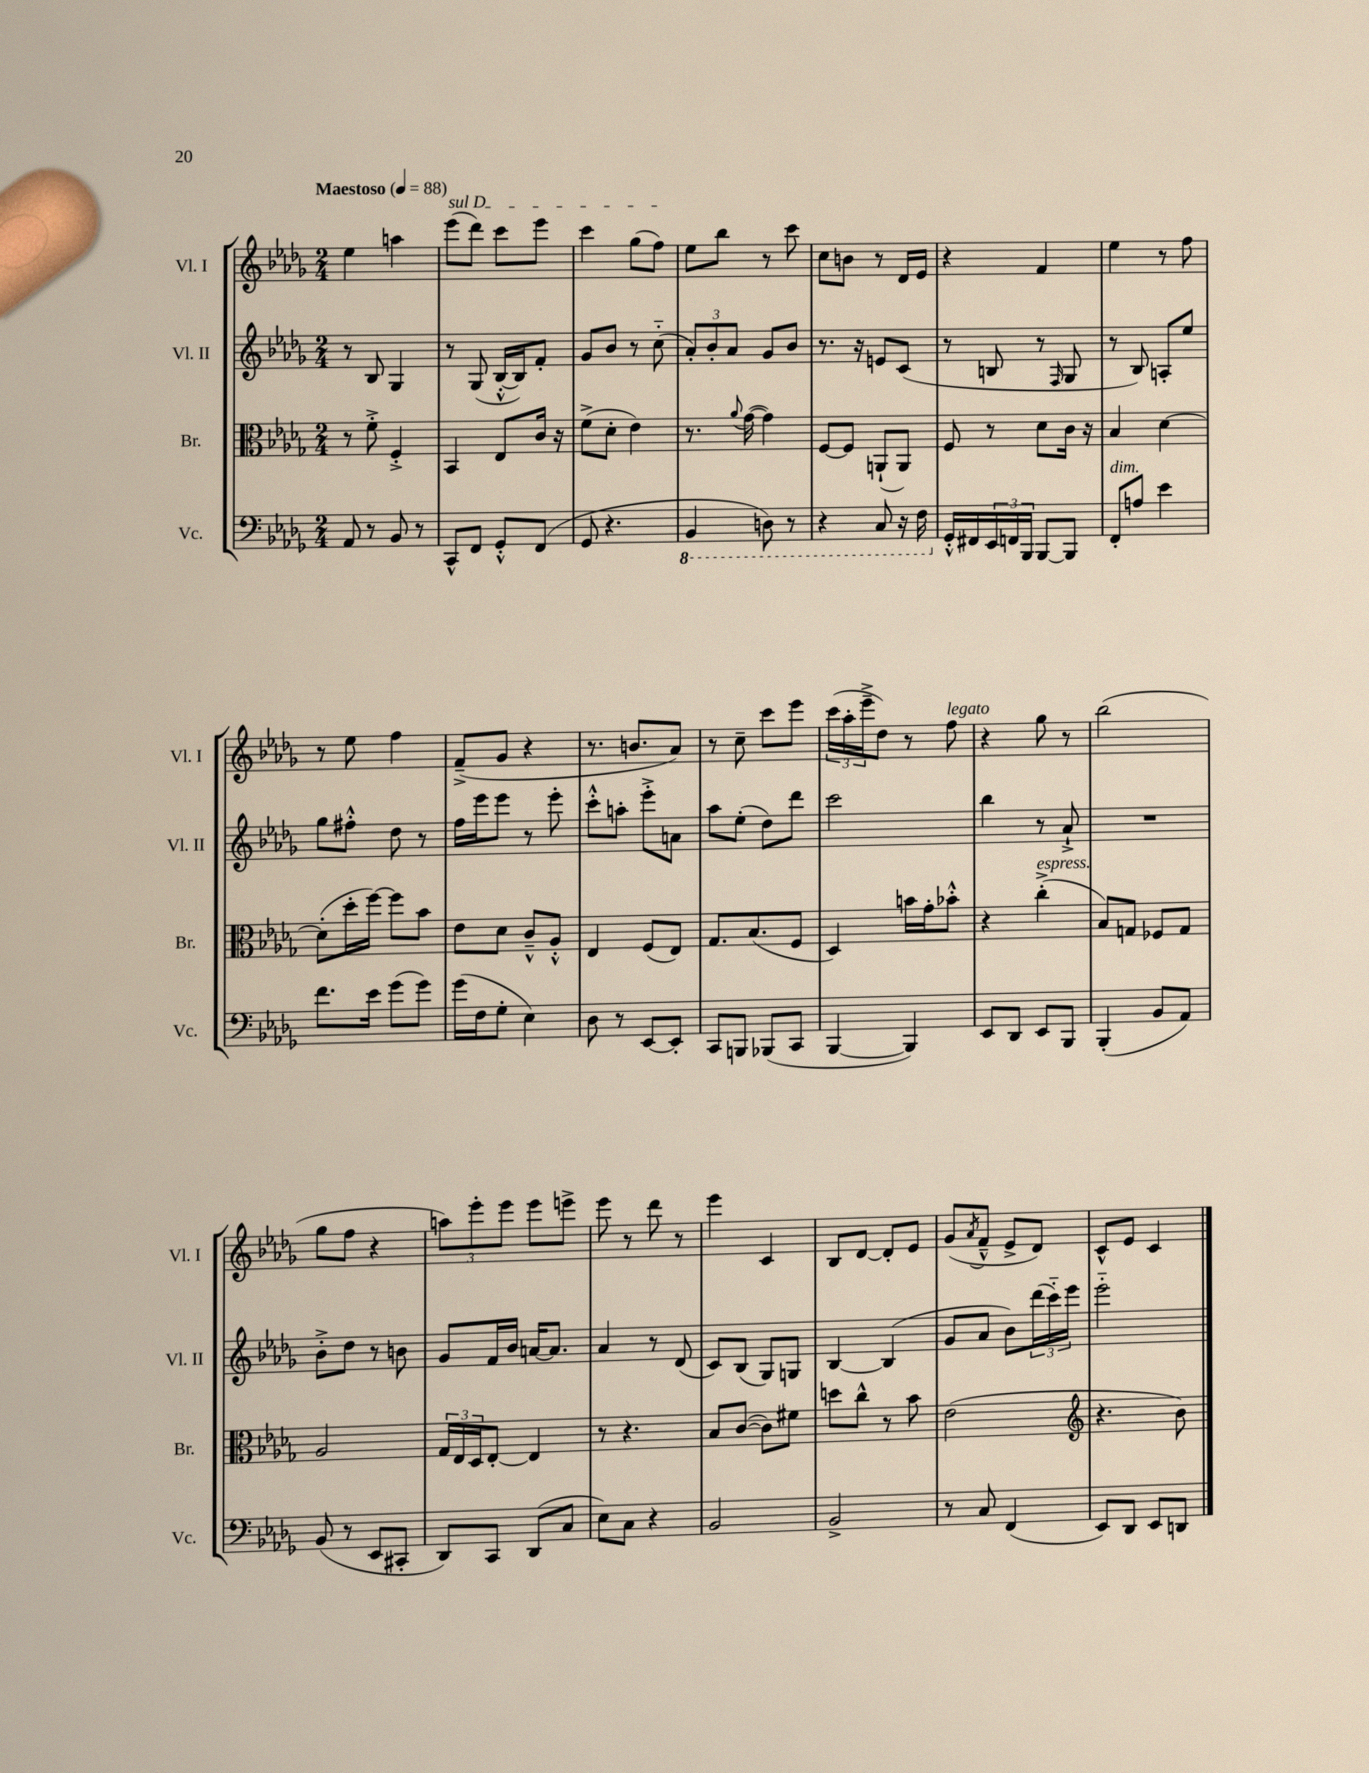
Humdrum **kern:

**kern	**kern	**kern	**kern
*staff4	*staff3	*staff2	*staff1
*clefF4	*clefC3	*clefG2	*clefG2
*k[b-e-a-d-g-]	*k[b-e-a-d-g-]	*k[b-e-a-d-g-]	*k[b-e-a-d-g-]
*M2/4	*M2/4	*M2/4	*M2/4
*MM88	*MM88	*MM88	*MM88
8AA-/	8r	8r	4ee-\
8r	8f'^\	8B-/	.
8BB-/	4F'^/	4G-/	4aa\
8r	.	.	.
=	=	=	=
8CC^^/L	4BB-/	8r	(8eee-\L
8FF/J	.	(8G-/	8ddd-\J)
8GG-'^^/L	8E-/L	[16B-'^^/LL	8ccc\L
.	.	16B-/]J)	.
(8FF/J	16c/Jk	8f'/J	8eee-\J
.	16r	.	.
=	=	=	=
8GG-/	(8f^\L	8g-/L	4ccc\
4.r	8d-'\J	8b-/J	.
.	4e-\)	8r	(8gg-\L
.	.	(8cc'~\	8ff\J)
=	=	=	=
4BBB-/	8.r	12a-'/L)	8ee-\L
.	.	12b-'/	.
.	.	.	8bb-\J
.	.	12a-/J	.
.	8qqa-/	.	.
.	([16g-\	.	.
8DD\)	4g-\])	8g-/L	8r
8r	.	8b-/J	8ccc\
=	=	=	=
4r	[8F/L	8.r	8cc\L
.	8F/]J	.	8b\J
.	.	16r	.
8CC/	(8AA`/L	8e/L	8r
16r	8AA/J)	(8c/J	16d-/LL
16FF\	.	.	16e-/JJ
=	=	=	=
16GG-'^^/LL	8F/	8r	4r
16FF#/	.	.	.
24EE-/	8r	8B/	.
24FF/	.	.	.
24BBB-/JJ	.	.	.
[8BBB-/L	8d-\L	8r	4f/
.	.	16qqF/	.
8BBB-/]J	16c\Jk	8G-/	.
.	16r	.	.
=	=	=	=
8FF'/L	4B-/	8r	4ee-\
8A/J	.	8B-/)	.
4e-\	[4d-\	8A'/L	8r
.	.	8ee-/J	8ff\
=	=	=	=
8.f\L	(8d-'\]L	8gg-\L	8r
.	16dd-'\L	8ff#'^^\J	8ee-\
16e-\Jk	[16ff\JJ)	.	.
(8g-\L	8ff\]L	8dd-\	4ff\
8g-\J)	8b-\J	8r	.
=	=	=	=
(16g-\LL	8e-\L	16ff\LL	(8f~^/L
16F\J	.	16eee-\J	.
8G-'\J	8d-\J	8eee-\J	8g-/J
4E-\)	8c~^^/L	8r	4r
.	8A-'^^/J	8eee-'\	.
=	=	=	=
8D-\	4E-/	8ccc'^^\L	8.r
8r	.	8aa'\J	.
.	.	.	8.b/L
[8EE-/L	(8F/L	8eee-'^\L	.
8EE-'/]J	8E-/J)	8a\J	8a-/J)
=	=	=	=
8CC/L	8.G-/L	8aa-\L	8r
8BBB/J	.	(8ee-'\J	8cc~\
.	(8.B-/	.	.
(8BBB-/L	.	8dd-\L)	8ccc\L
8CC/J	8F/J	8ddd-\J	8eee-\J
=	=	=	=
[4BBB-/	4D-/)	2ccc\	(24ccc\LL
.	.	.	24aa-'\
.	.	.	24eee-~^\J
.	.	.	8dd-\J)
4BBB-/])	16b\LL	.	8r
.	16g-'\J	.	.
.	8b-'^^\J	.	8ff\
=	=	=	=
8EE-/L	4r	4bb-\	4r
8DD-/J	.	.	.
8EE-/L	(4cc'^\	8r	8gg-\
8BBB-/J	.	8a-`^/	8r
=	=	=	=
(4BBB-'/	8B-/L)	2r	(2bb-\
.	8G/J	.	.
8BB-/L	8F-/L	.	.
8AA-/J)	8G/J	.	.
=	=	=	=
(8BB-/	2A-/	8b-'^\L	8gg-\L
8r	.	8dd-\J	8ff\J
8EE-/L	.	8r	4r
8CC#'/J	.	8b\	.
=	=	=	=
8DD-/L)	24G-/LL	8g-/L	12aa\L)
.	24E-/	.	.
.	24D-/J	.	12eee-'\
8CC/J	[8E-'/J	16f/L	.
.	.	.	12eee-\J
.	.	16b-/JJ	.
(8DD-/L	4E-/]	[16a/LK	8eee-\L
.	.	8.a/]J	.
8C/J	.	.	8eee^\J
=	=	=	=
8E-\L)	8r	4a-/	8eee-\
8C\J	4.r	.	8r
4r	.	8r	8ddd-\
.	.	(8d-/	8r
=	=	=	=
2BB-/	8B-/L	8c/L)	4eee-\
.	([8c/J	(8B-/J	.
.	8c\]L)	8G-/L)	4c/
.	8f#\J	8G/J	.
=	=	=	=
2BB-^/	8dd\L	[4B-/	8B-/L
.	8cc^^\J	.	[8d-/J
.	8r	(4B-/]	8d-'/]L
.	8b-\	.	8e-/J
=	=	=	=
8r	(2e-\	8g-/L	(8g-/L
.	.	.	8qa-/
8C/	.	8a-/J	8f~^^/J
(4FF/	.	8b-\L)	8e-^/L
.	.	(24ddd-\L	8d-/J)
.	.	24ccc'~\)	.
.	.	24eee-\JJ	.
=	=	=	=
*	*clefG2	*	*
8EE-/L)	4.r	2eee-'~\	8c^^/L
8DD-/J	.	.	8e-/J
8EE-/L	.	.	4c/
8DD/J	8b-\)	.	.
==	==	==	==
*-	*-	*-	*-
